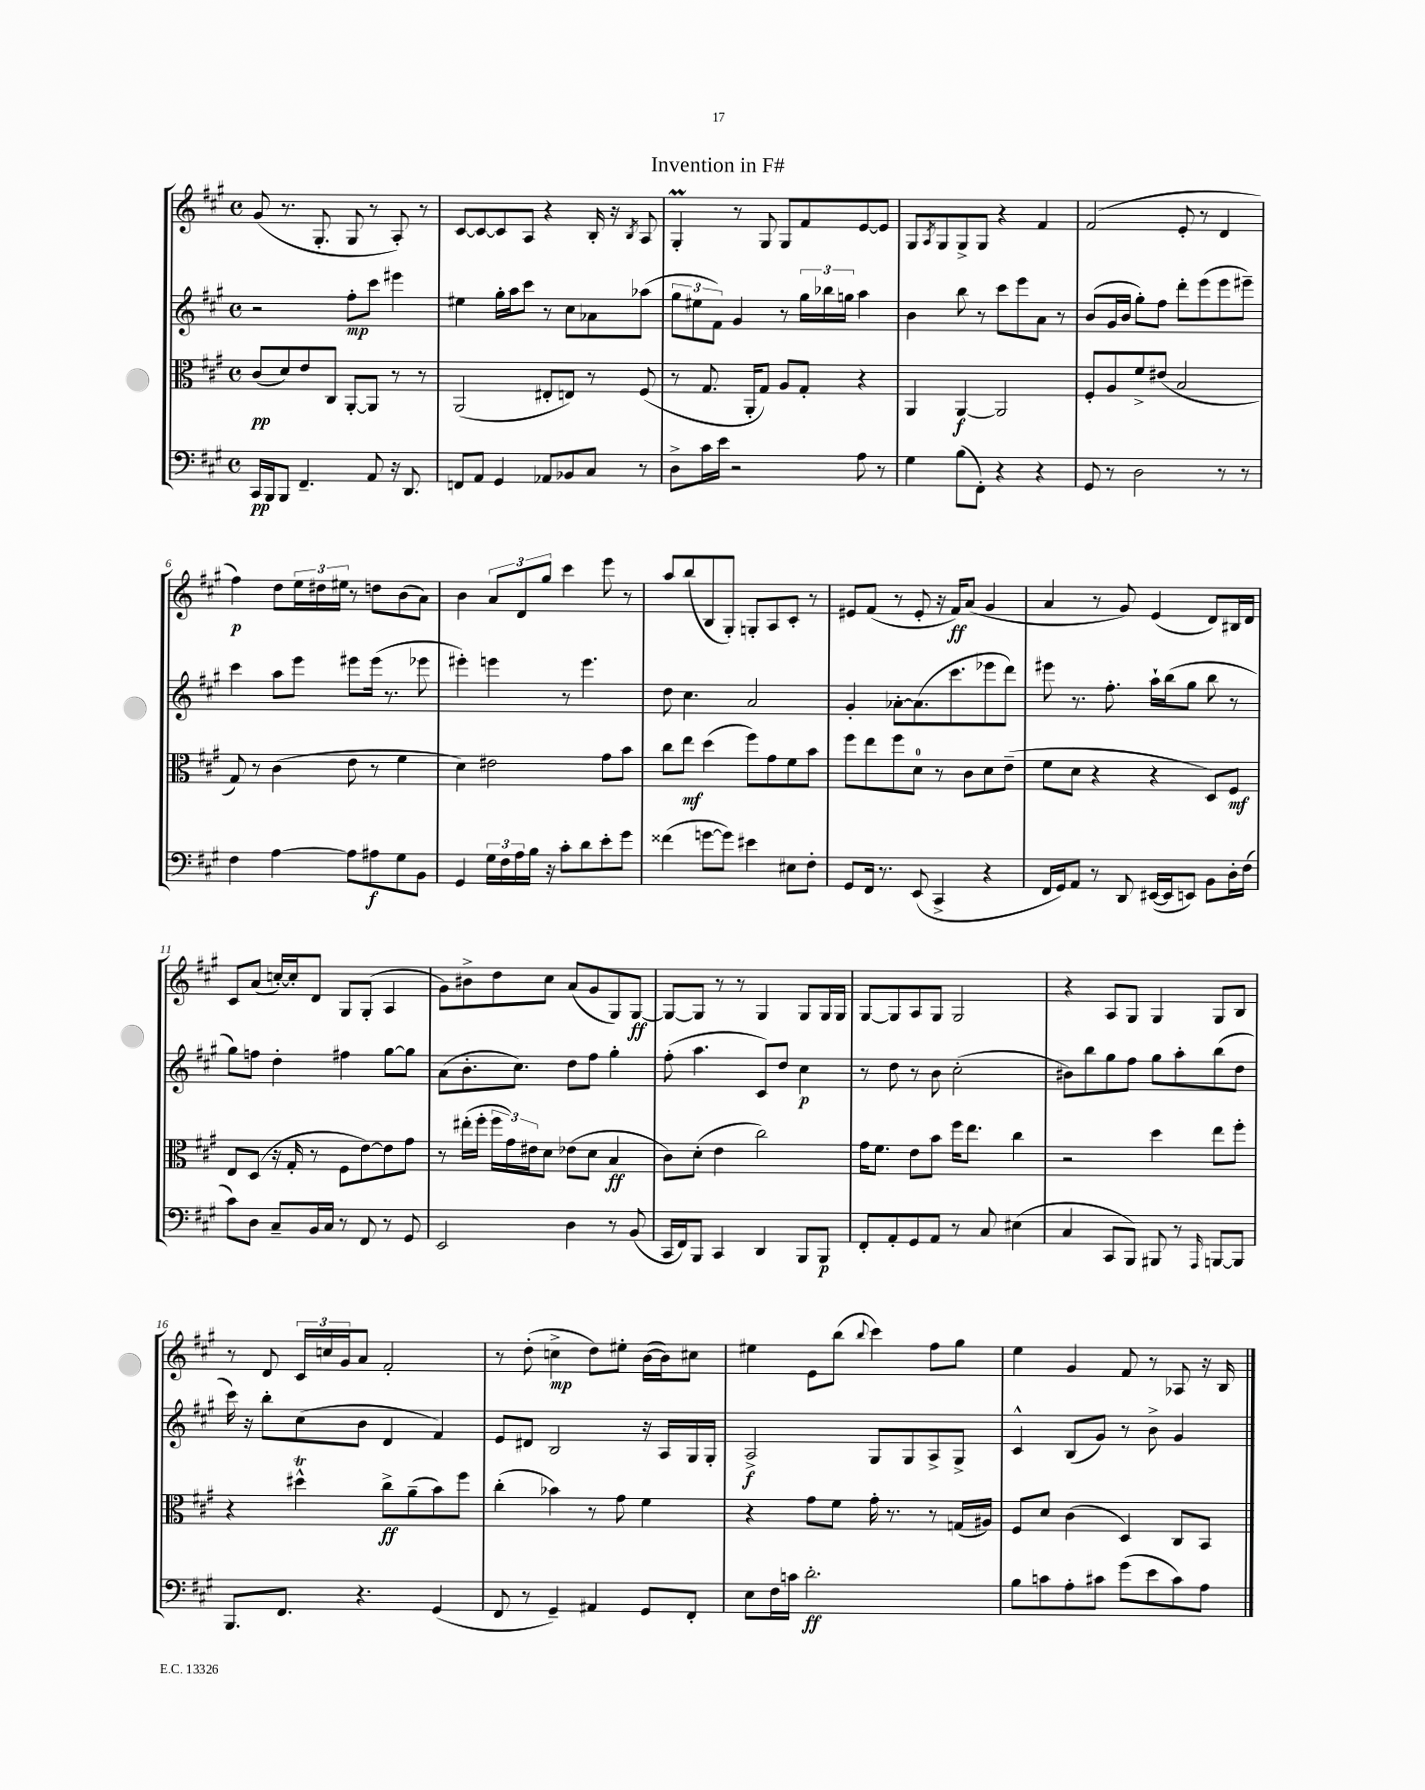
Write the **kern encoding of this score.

**kern	**kern	**kern	**kern
*staff4	*staff3	*staff2	*staff1
*clefF4	*clefC3	*clefG2	*clefG2
*k[f#c#g#]	*k[f#c#g#]	*k[f#c#g#]	*k[f#c#g#]
*M4/4	*M4/4	*M4/4	*M4/4
*met(c)	*met(c)	*met(c)	*met(c)
16CC#	(8c#	2r	(8g#
16BBB	.	.	.
8BBB	8d)	.	8.r
4.FF#~	8e	.	.
.	.	.	8.G#'
.	8C#	.	.
.	[8AA'	8ff#'	8G#
8AA	8AA]	8ccc#	8r
16r	8r	4eee#	8A')
8.DD	.	.	.
.	8r	.	8r
=	=	=	=
8FF	(2AA	4ee#	[8c#
8AA	.	.	8c#_
4GG#	.	16gg#'	8c#]
.	.	16aa	.
.	.	8ccc#	8A
8AA-	8E#'	8r	4r
8BB-	8E)	8cc#	.
8C#	8r	8a-	16B'
.	.	.	16r
.	.	.	8qB
8r	(8F#	(8aa-	8A
=	=	=	=
8D^	8r	12gg#	4G#'
.	.	12ee#	.
16c#	8.G#	.	.
.	.	12f#)	.
16e	.	.	.
2r	.	4g#	8r
.	16AA'	.	.
.	8G#)	.	8G#
.	8A	8r	8G#
.	8G#'	24gg#	8f#
.	.	24bb-	.
.	.	24gg	.
8A	4r	4aa	[8e
8r	.	.	8e]
=	=	=	=
4G#	4AA	4b	8G#
.	.	.	8qA
.	.	.	8G#
(8B	[4AA	8bb	8G#^
8FF#')	.	8r	8G#
4r	2AA]	8ccc#	4r
.	.	8eee	.
4r	.	8a	4f#
.	.	8r	.
=	=	=	=
8GG#	8F#'	(8b	(2f#
8r	8A	16g#	.
.	.	16b	.
2D	8f#^	8gg#')	.
.	(8e#	8ff#	.
.	2B	8ddd'	8e'
.	.	(8eee	8r
8r	.	8eee	4d
8r	.	8eee#~)	.
=	=	=	=
4F#	8G#)	4ccc#	4ff#)
.	8r	.	.
[4A	(4c#	8aa	8dd
.	.	8eee	24ee
.	.	.	24dd#
.	.	.	24ee#
8A]	8e	8eee#	8r
8A#	8r	(16eee#	8dd
.	.	8.r	.
8G#	4f#	.	(8b
8BB	.	8eee-	8a)
=	=	=	=
4GG#	4d)	4eee#')	4b
24G#	2e#	4eee	12a
24F#	.	.	.
24A	.	.	12d
16B	.	.	.
.	.	.	12gg#
16r	.	.	.
8c#'	.	8r	4ccc#
8d	.	4.eee	.
8e'	8g#	.	8eee
8g#	8b	.	8r
=	=	=	=
(4f##	8cc#	8dd	8aa
.	8ee	4.cc#	(8bb
[8g	(4dd	.	8B
8g])	.	.	8G#')
4e#	8ff#)	2a	8G'
.	8g#	.	8A
8E#	8f#	.	8c#'
8F#'	8b	.	8r
=	=	=	=
8GG#	8ff#	4g#'	8e#
16FF#	8ee	.	(8f#
8.r	.	.	.
.	8ff#	[8a-'	8r
(8EE	8d	(8.a-]	8e#'
4CC#^	8r	.	16r
.	.	8.ccc#	16f#)
.	8c#	.	(8a
4r	8d	8eee-	4g#
.	(8e~	8ddd)	.
=	=	=	=
16FF#	8f#	8eee#	4a
16GG#)	.	.	.
8AA	8d	8.r	.
8r	4r	.	8r
.	.	8.ff#'	.
8DD	.	.	8g#)
([16EE#	4r	16aa`	(4e
16EE#]	.	(16bb	.
8EE)	.	8gg#	.
8BB	8D)	8bb	8d)
16D'	8F#	8r	16B#
(16F#	.	.	16d
=	=	=	=
8c#)	8E	8gg#)	8c#
8D	(8D	8ff	(8a
8C#~	16r	4dd'	[16cc')
.	16G#'	.	16cc']
16BB	8r	.	8d
16C#	.	.	.
8r	8F#	4ff#	8G#
8FF#	[8e)	.	(8G#'
8r	8e]	[8gg#	4A
8GG#	8g#	8gg#]	.
=	=	=	=
2EE	8r	(8a	8g#)
.	(16ee#'	8.b'	8b#^
.	16ff#'	.	.
.	24ff#	.	8dd
.	24g#)	.	.
.	.	8.cc#)	.
.	24e#	.	.
.	8d	.	8cc#
4D	(8e-	8dd	(8a
.	8d	8ff#	8g#
8r	4B	4gg#'	8G#)
(8BB	.	.	[8G#
=	=	=	=
16CC#	8c#)	(8ff#'	8G#_
16FF#)	.	.	.
8BBB	(8d'	4.aa	8G#]
4CC#	4e	.	8r
.	.	.	8r
4DD	2cc#)	8c#)	4G#
.	.	8dd	.
8BBB	.	4cc#	8G#
8BBB	.	.	16G#
.	.	.	16G#
=	=	=	=
8FF#'	16g#	8r	[8G#
.	8.f#	.	.
8AA'	.	8dd	8G#]
8GG#	8e	8r	8A
8AA	8b	8b	8G#
8r	16ff#	(2cc#'	2G#
.	8.ee	.	.
8C#	.	.	.
(4E#	4cc#	.	.
=	=	=	=
4C#	2r	8b#)	4r
.	.	8bb	.
8CC#	.	8gg#	8A
8BBB)	.	8ff#	8G#
8BBB#	4dd	8gg#	4G#
8r	.	8aa'	.
16qqAAA	.	.	.
[8BBB	8ee	(8bb	8G#
8BBB]	8ff#'	8dd	8B
=	=	=	=
8.BBB	4r	16ccc#)	8r
.	.	16r	.
.	.	8bb'	8d
8.FF#	.	.	.
.	4dd#^^	(8cc#	24c#
.	.	.	24cc
.	.	.	24g#
4.r	.	8b	8a
.	8cc#^	4d	2f#'
.	(8a~	.	.
(4GG#	8b)	4f#)	.
.	8ff#	.	.
=	=	=	=
8FF#	(4cc#'	8e	8r
8r	.	8d#	(8dd'
4GG#~)	4b-)	2B	4cc^
4AA#	8r	.	8dd)
.	8g#	.	8ee#'
8GG#	4f#	16r	([16b
.	.	16A	16b])
8FF#'	.	16G#	8cc#
.	.	16G#'	.
=	=	=	=
8E	4r	2A^	4ee#
16F#	.	.	.
16c	.	.	.
2.d'	8g#	.	8e
.	8f#	.	(8bb
.	.	.	8qqbb
.	16g#'	8G#	4ccc#)
.	8.r	.	.
.	.	8G#	.
.	8r	8A^	8ff#
.	(16G	8G#^	8gg#
.	16A#)	.	.
=	=	=	=
8B	8F#	4c#^^	4ee
8c	8d	.	.
8A'	(4c#	(8B	4g#
8c#	.	8g#)	.
(8g#	4D)	8r	8f#
8e	.	8b^	8r
8c#)	8C#	4g#	8A-
8A	8BB	.	16r
.	.	.	16B
==	==	==	==
*-	*-	*-	*-
